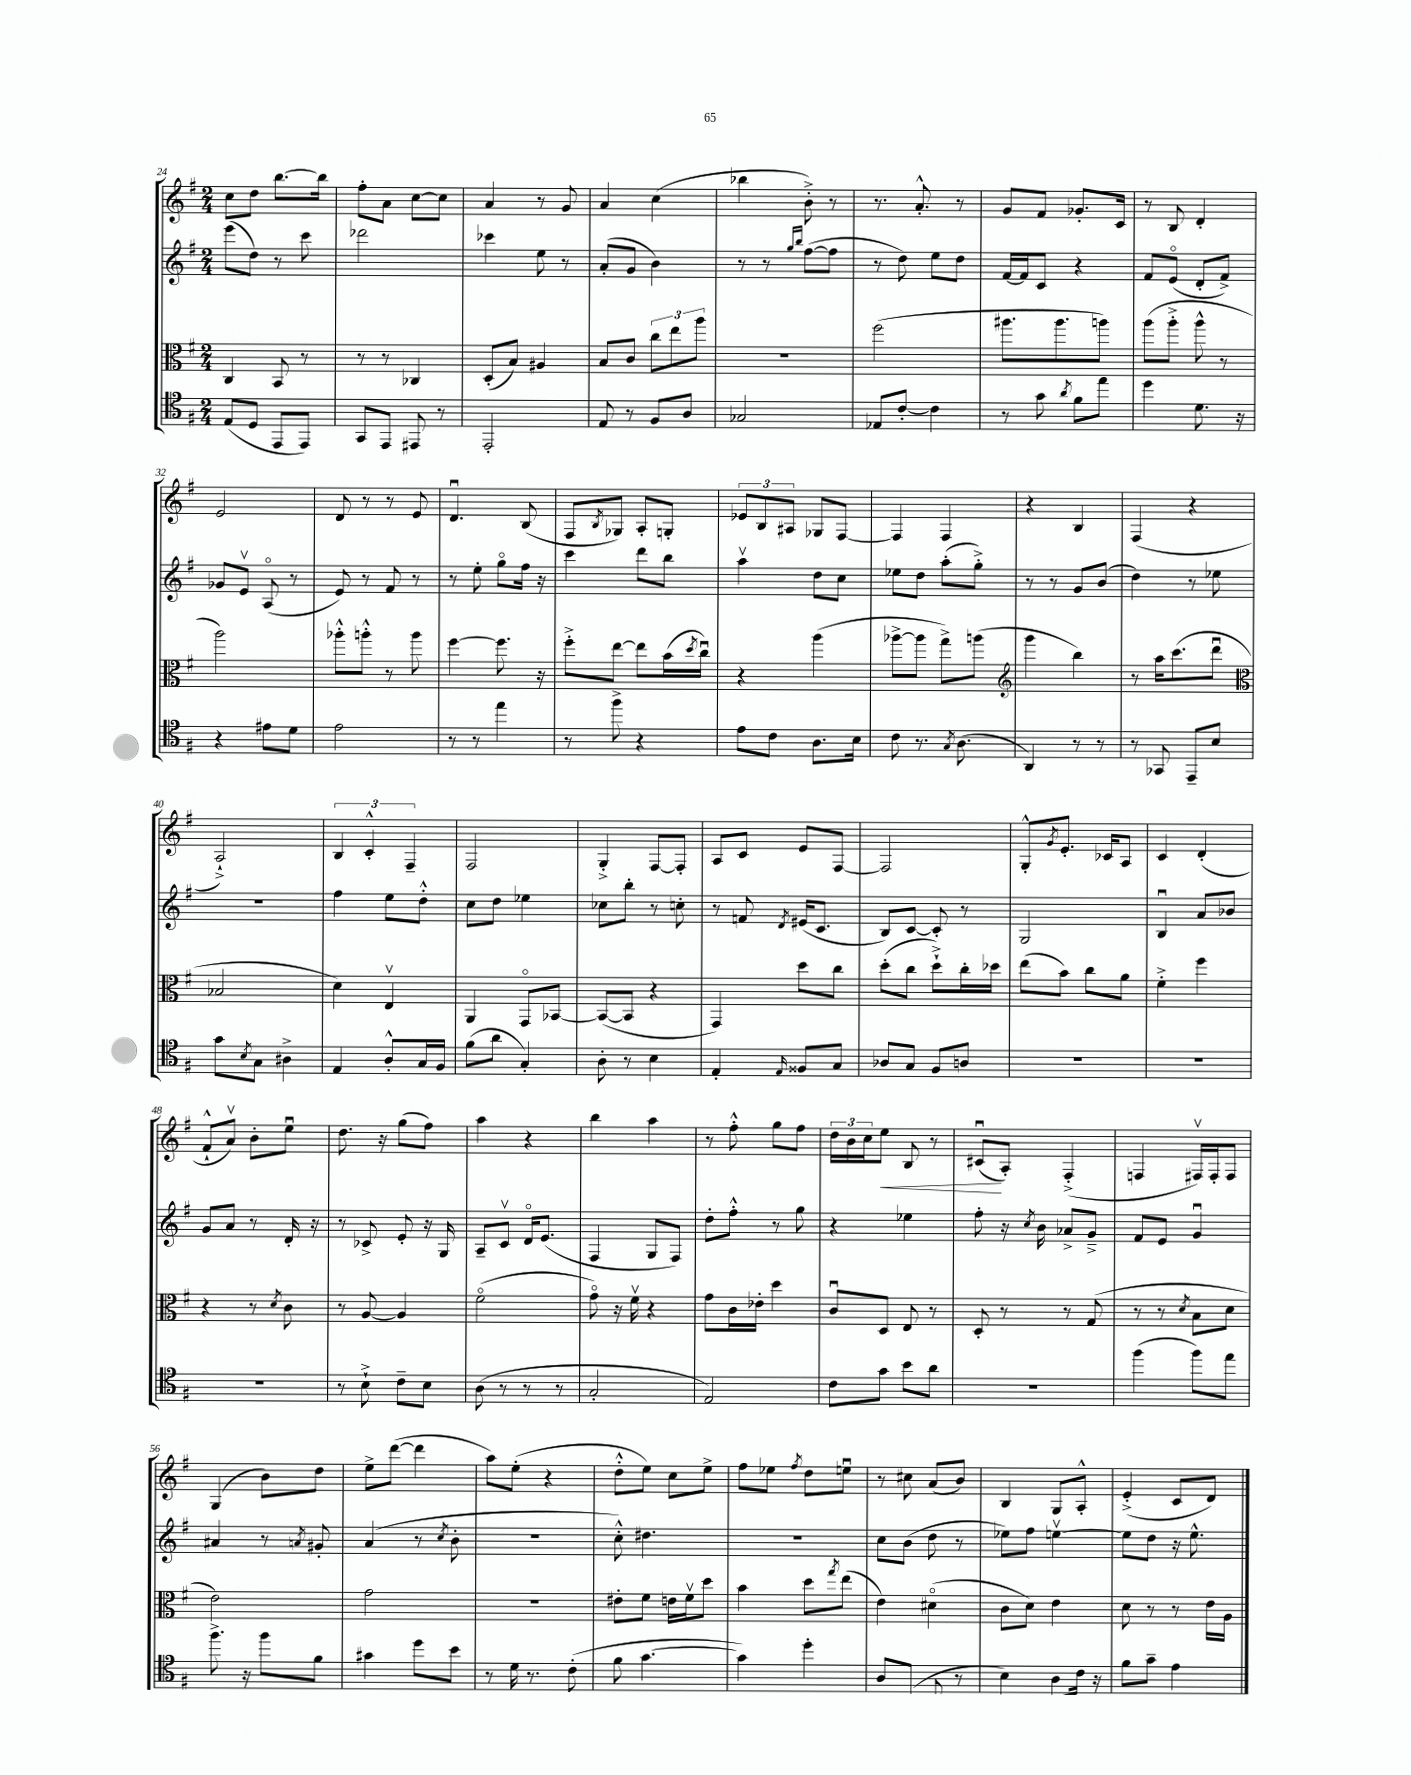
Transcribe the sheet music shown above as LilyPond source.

<<
\new StaffGroup <<
\new Staff = "s0" {
    \clef treble \key g \major \numericTimeSignature \time 2/4
    c''8 d''8 b''8.~ b''16 |
    fis''8-. a'8 c''8~ c''8 |
    a'4 r8 g'8 |
    a'4 c''4( |
    bes''4 b'8-.->) r8 |
    r8. a'8.-.-^ r8 |
    g'8 fis'8 ges'8.-. c'16 |
    r8 b8 d'4-. |
    e'2 |
    d'8 r8 r8 e'8 |
    d'4.\downbow b8( |
    fis8 \acciaccatura { b8 } ges8) a8-. g8-. |
    \tuplet 3/2 { ees'8 b8 ais8 } ges8 fis8~ |
    fis4 fis4 |
    r4 b4 |
    fis4( r4 |
    a2-!->) |
    \tuplet 3/2 { b4 c'4-.-^ fis4-- } |
    fis2 |
    g4-.-> fis8~ fis8-. |
    a8 c'8 e'8 fis8~ |
    fis2 |
    g8-.-^ \acciaccatura { g'8 } e'8.-. ces'16 a8 |
    c'4 d'4-.( |
    fis'8-!-^ a'8\upbow) b'8-. e''8\downbow |
    d''8. r16 g''8( fis''8) |
    a''4 r4 |
    b''4 a''4 |
    r8 fis''8-.-^ g''8 fis''8 |
    \tuplet 3/2 { d''16 b'16 c''16 } e''8\< b8 r8 |
    cis'8\downbow\!( a8-.) fis4-.->( |
    f4 fis16\upbow) fis16-. fis8 |
    g4( b'8) d''8 |
    e''8-> d'''8~( d'''4 |
    a''8) e''8-.( r4 |
    d''8-.-^ e''8) c''8 e''8-> |
    fis''8 ees''8 \acciaccatura { fis''8 } d''8 e''8\downbow |
    r8 cis''8 a'8( b'8) |
    b4 g8 a8-.-^ |
    e'4-.->( c'8 d'8) \bar "|." |
}
\new Staff = "s1" {
    \clef treble \key g \major \numericTimeSignature \time 2/4
    e'''8( d''8) r8 c'''8 |
    des'''2 |
    ces'''4 e''8 r8 |
    a'8-.( g'8 b'4) |
    r8 r8 \grace { g''16 b''16 } fis''8~( fis''8 |
    r8 d''8) e''8 d''8 |
    fis'16~ fis'16 c'8 r4 |
    fis'8 e'8\flageolet( d'8-. fis'8->) |
    ges'8 e'8\upbow a8\flageolet( r8 |
    e'8) r8 fis'8 r8 |
    r8 e''8-. g''8\flageolet fis''16 r16 |
    c'''4 d'''8 b''8 |
    a''4\upbow d''8 c''8 |
    ees''8 d''8 a''8-.( g''8-.->) |
    r8 r8 g'8 b'8( |
    d''4) r8 ees''8 |
    r2 |
    fis''4 e''8 d''8-.-^ |
    c''8 d''8 ees''4 |
    ces''8 b''8-. r8 c''8-. |
    r8 f'8 \acciaccatura { d'8 } eis'16( c'8. |
    b8) c'8~ c'8-. r8 |
    g2 |
    b4\downbow a'8 bes'8 |
    g'8 a'8 r8 d'16-. r16 |
    r8 ces'8-> e'8-. r16 g16 |
    a8-- c'8\upbow d'16\flageolet e'8.( |
    fis4 g8 fis8) |
    d''8-. fis''8-.-^ r8 g''8 |
    r4 ees''4 |
    fis''8-. r16 \acciaccatura { c''8 } b'16 aes'8-> g'8---> |
    fis'8 e'8 g'4\downbow |
    ais'4 r8 \acciaccatura { a'8 } gis'8-. |
    a'4( r8 \acciaccatura { c''8 } b'8-. |
    R2 |
    c''8-.-^) dis''4. |
    R2 |
    c''8 b'8( d''8 r8 |
    ees''8) fis''8 e''4~\upbow |
    e''8 d''8 r16 e''8.-^ \bar "|." |
}
\new Staff = "s2" {
    \clef alto \key g \major \numericTimeSignature \time 2/4
    c4 b,8 r8 |
    r8 r8 ces4 |
    d8-.( b8) ais4 |
    b8 c'8 \tuplet 3/2 { c''8 e''8 a''8 } |
    r2 |
    fis''2( |
    ais''8. ais''8. a''8) |
    a''8( a''8-.-> a''8-^ r8 |
    a''2) |
    aes''8-.-^ a''8-.-^ r8 a''8 |
    fis''4~ fis''8. r16 |
    fis''8-.-> e''8~ e''8 b'16( \acciaccatura { d''8 } c''16\downbow) |
    r4 a''4( |
    aes''8~-> aes''8 g''8->) a''8( |
    \clef treble g'''4 b''4) |
    r8 a''16 c'''8.( d'''8\downbow |
    \clef alto bes2 |
    d'4) e4\upbow |
    a,4 g,8\flageolet bes,8~ |
    bes,8~( bes,8 r4 |
    g,4) d''8 c''8 |
    d''8-.( c''8 d''8-!->) c''16-. des''16 |
    e''8( b'8) c''8 a'8 |
    fis'4-.-> fis''4 |
    r4 r8 \acciaccatura { d'8 } c'8 |
    r8 a8~ a4 |
    fis'2\flageolet( |
    g'8\flageolet) r16 fis'16\upbow r4 |
    g'8 c'16 ees'16-. d''4 |
    c'8\downbow d8 e8 r8 |
    d8-. r8 r8 g8( |
    r8 r8 \acciaccatura { d'8 } b8 d'8 |
    e'2) |
    g'2 |
    r2 |
    eis'8-. fis'8 e'16 fis'16\upbow d''8 |
    b'4 d''8 \acciaccatura { g''8 } e''8( |
    e'4) dis'4\flageolet( |
    c'8 d'8) e'4 |
    d'8 r8 r8 e'16 a16 \bar "|." |
}
\new Staff = "s3" {
    \clef tenor \key g \major \numericTimeSignature \time 2/4
    e8( d8 e,8 e,8) |
    g,8 e,8 eis,8 r8 |
    e,2-. |
    e8 r8 fis8 a8 |
    ges2 |
    ees8 c'8~-. c'4 |
    r8 g'8 \acciaccatura { a'8 } fis'8 e''8 |
    d''4 d'8. r16 |
    r4 eis'8 d'8 |
    e'2 |
    r8 r8 e''4 |
    r8 fis''8-> r4 |
    e'8 c'8 a8. b16 |
    c'8 r8. \acciaccatura { g8 } a8.( |
    a,4) r8 r8 |
    r8 ges,8 e,8-- b8 |
    g'8 \acciaccatura { b8 } g8 ais4-> |
    e4 a8-.-^ g16 fis16 |
    fis'8( a'8 g4-.) |
    a8-. r8 b4 |
    e4-. \grace { e16 } fisis8 g8 |
    aes8 g8 fis8 a8 |
    R2 |
    R2 |
    R2 |
    r8 b8-!-> c'8-- b8 |
    a8( r8 r8 r8 |
    g2-. |
    e2) |
    c'8 g'8 b'8 a'8 |
    r2 |
    fis''4( fis''8) e''8 |
    fis''8.-> r16 fis''8 fis'8 |
    gis'4 d''8 b'8 |
    r8 d'16 r8. c'8-.( |
    fis'8 g'4.~ |
    g'4) d''4-. |
    a8 a,8~( a,8 r8 |
    b4) a8 c'16 r16 |
    fis'8 g'8-- e'4 \bar "|." |
}
>>
>>
\layout { \context { \Score currentBarNumber = #24 } }
